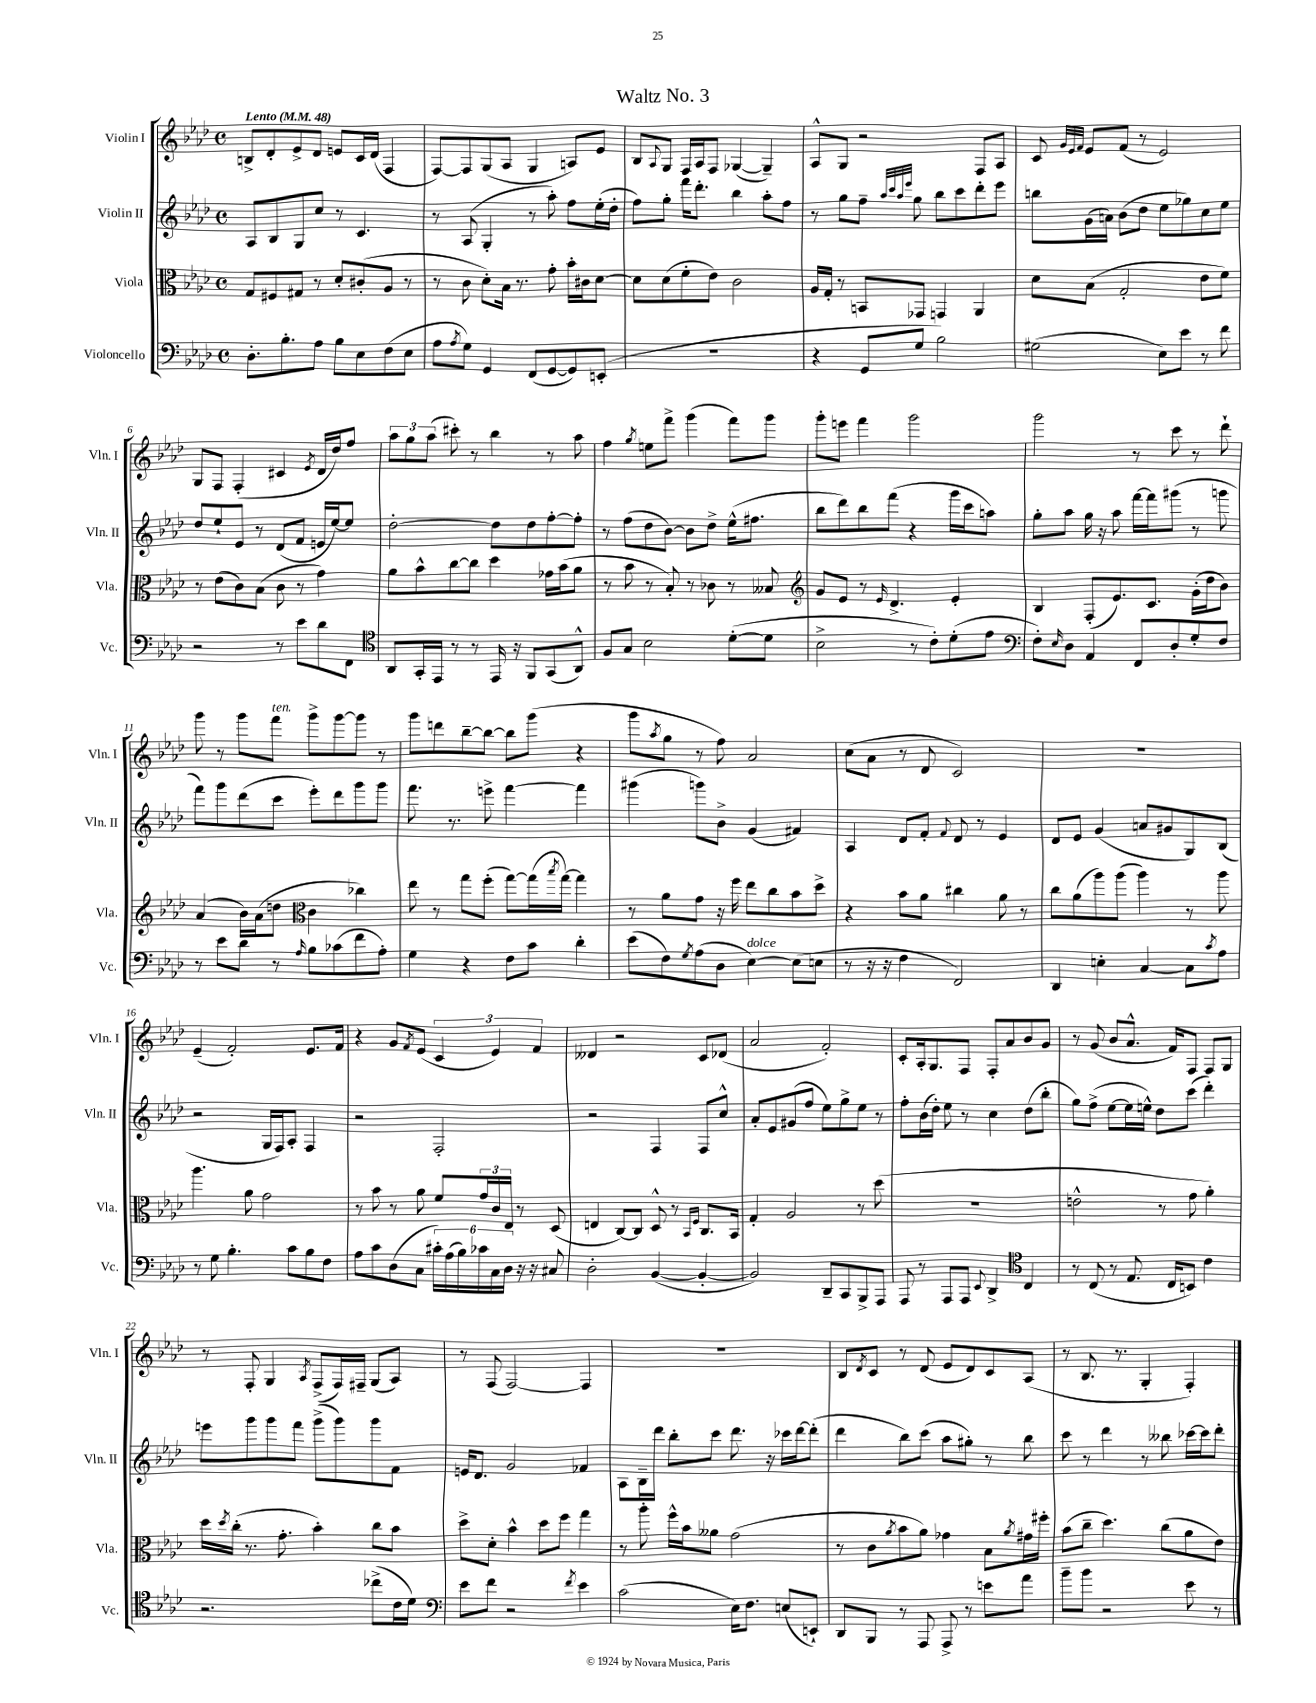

**kern	**kern	**kern	**kern
*part4	*part3	*part2	*part1
*staff4	*staff3	*staff2	*staff1
*I"Violoncello	*I"Viola	*I"Violin II	*I"Violin I
*I'Vc.	*I'Vla.	*I'Vln. II	*I'Vln. I
*clefF4	*clefC3	*clefG2	*clefG2
*k[b-e-a-d-]	*k[b-e-a-d-]	*k[b-e-a-d-]	*k[b-e-a-d-]
*M4/4	*M4/4	*M4/4	*M4/4
*met(c)	*met(c)	*met(c)	*met(c)
*MM48	*MM48	*MM48	*MM48
=1	=1	=1	=1
!	!	!	!LO:TX:a:B:t=Lento
8.D-'\L	8G/L	8A-/L	8Bn^/L
.	8F#X/	8B-/	8d-'/
8.B-'\	.	.	.
.	8G#X/J	8G/	8e-^/
8A-\J	8r	8cc/J	8d-/J
8B-\L	8d-'/L	8r	8en/L
8E-\	(8c#X'/	4.c/	16c/L
.	.	.	(16d-/JJ
(8F\	8A-/J	.	4F/
8E-\J	8r	.	.
=2	=2	=2	=2
8A-\L	8r	8r	[8F/L)
8qA-/	.	.	.
8G\J)	8c\	(8A-/	8F/]
4GG/	8d-'\L)	4G'/	(8G/
.	16B-\Jk	.	8A-/J
.	8.r	.	.
(8FF/L	.	8r	4G/
[8GG/	8g'\	8aa-'\)	.
8GG/])	16b-'\LL	8ff\L	8An/L)
.	16c#X\J	.	.
(8EEn'/J	[8d-\J	(16ee-'\L	8e-/J
.	.	16dd-'\JJ	.
=3	=3	=3	=3
1r	8d-\L]	8ff\L)	8B-/L
.	.	.	8qqA-/
.	(8d-\	8gg'\J	8G/J
.	8f'\	16fff\KL	16F/LL
.	.	8.ddd-'\J	16A-/J
.	8e-\J)	.	8F/J
.	2c\	4bb-\	([4G-X/
.	.	8aa-'\L	4G-~/])
.	.	8ff\J	.
=4	=4	=4	=4
4r	16A-/LL	8r	8A-^^/L
.	16G'/JJ	.	.
.	8r	8gg\L	8G/J
8GG/L	8BBn/L	8ff~\J	2r
.	.	32qqaa-/LLL	.
.	.	32qqccc/	.
.	.	32qqaa-/	.
.	.	32qqeee-/JJJ	.
8G/J	8GG-X/J	8gg\	.
2B-\)	4GGn/	8bb-\L	.
.	.	8ccc\	.
.	4AA-/	8ddd-'\	8F/L
.	.	8eee-\J	8A-/J
=5	=5	=5	=5
(2G#X\	8d-\L	8bbn\L	8c/
.	.	.	32qqg/LLL
.	.	.	32qqe-/
.	.	.	32qqf/JJJ
.	(8B-\J	(16g\L	8e-/L
.	.	16an\JJ)	.
.	2G'/	(8b-\L	(8f/J
.	.	8dd-\J	8r
8E-\L)	.	8ee-\L	2e-/)
8e-\J	.	8gg-X\)	.
8r	8e-\L	8cc\	.
8f\	8f\J)	8ee-\J	.
!!LO:LB:g=z
=6	=6	=6	=6
2r	8r	8dd-/L	8G/L
.	(8e-\L	8ee-`/	8F/J
.	8c\)	8e-/J	(4F'/
.	(8B-\J	8r	.
8r	8c\	(8d-/L	4c#X/
8e-\L	8r	8f/J	.
.	.	.	8qe-/
8d-\	4g\)	16en/LL	16d-/LL
.	.	[16ee-/J)	16dd-/J)
8FF\J	.	8ee-/J]	8ff/J
=7	=7	=7	=7
*clefC4	*	*	*
8AA-/L	8a-\L	[2dd-'\	12aa-\L
.	.	.	12gg\
16GG'/L	8b-^^\	.	.
.	.	.	(12aa-\J
16EE-/JJ	.	.	.
8r	[8cc\	.	8ccc#X'\)
8r	8cc\J]	.	8r
16EE-/	4dd-\	8dd-\L]	4bb-\
16r	.	.	.
8FF/L	.	8dd-\	.
(8GG/	16g-X\LL	[8ff'\	8r
.	(16b-\J	.	.
8AA-^^/J)	8a-\J	8ff'\J]	8aa-\
=8	=8	=8	=8
8F/L	8r	8r	4ff\
8G/J	8b-\	(8ff\L	.
.	.	.	8qgg/
2B-\	8r	8dd-\	8een\L
.	8B-'/)	[8b-\J)	8fff^\J
.	8r	8b-\L]	(4ggg\
.	8c-X\	8dd-^\J	.
([8d-'\L	8r	(16ee-^^\KL	8fff\L)
.	.	8.ff#X\J	.
8d-\J]	8B--X/	.	8ggg\J
=9	=9	=9	=9
*	*clefG2	*	*
2B-^\	8g/L	8bb-\L	8ggg'\L
.	8e-/J	8ddd-\)	8eeen\J
.	8r	8bb-\	4fff\
.	16qqe-/	.	.
.	4.d-^/	(8fff\J	.
8r	.	4r	2ggg\
8c'\L)	.	.	.
(8d-'\	4e-'/	16ggg\LL	.
.	.	16ccc\J	.
8e-\J	.	8aan\J)	.
=10	=10	=10	=10
*clefF4	*	*	*
8F'\L)	4B-/	8gg'\L	2ggg\
16qqE-/	.	.	.
8D-\J	.	8aa-\J	.
4AA-/	(8F'/L	16gg\	.
.	.	16r	.
.	8.e-/)	8aa-\	.
8FF/L	.	[16fff\LL	8r
.	8.c/J	16fff\J]	.
8D-'/	.	(8ggg#X\J	8ccc\
8G'/	(16g'\LL	8r	8r
.	16dd-\J	.	.
8F/J	8b-\J)	8gggn\	8ddd-`\
!!LO:LB:g=z
=11	=11	=11	=11
8r	(4a-/	8fff\L)	8ggg\
8e-\L	.	8ggg\	8r
8d-\J	16b-\LL)	(8ddd-\	8ggg\L
.	(16a-\J	.	.
!	!	!	!LO:TX:a:i:t=ten.
8r	8ddn\J	8ccc\J	8fff\J
16qqA-/	.	.	.
*	*clefC3	*	*
8B-\L	4c\	8eee-'\L)	8ggg^\L
(8c-X\	.	8ddd-\	[8ggg\
8f\	4cc-X\)	8ggg\	8ggg\J]
8A-'\J)	.	8ggg\J	8r
=12	=12	=12	=12
4G\	8ee-\	8.fff\	8ggg\L
.	8r	.	8dddn\
.	.	8.r	.
4r	8gg\L	.	[8bb-~\
.	(8ff'\J	8eeen^\	8bb-\J_
8F\L	[8gg\L)	[4fff\	8bb-\L]
8c\J	(16gg\L]	.	(8ggg\J
.	8qbb-/	.	.
.	[16gg\JJ)	.	.
4d-'\	4gg\]	4fff\]	4r
=13	=13	=13	=13
(8e-\L	8r	(4ggg#X\	8ggg\L
.	.	.	8qaa-/
8F\)	8a-\L	.	8gg\J
8qG/	.	.	.
(8A-\	8g\J	8gggn\L)	8r
8D-\J	16r	8b-^\J	8ff\)
.	16ff\	.	.
!LO:TX:a:i:t=dolce	!	!	!
[4E-\)	8ee-\L	(4g/	2a-/
.	8cc\	.	.
(8E-\L]	8b-\	4f#X/)	.
8En\J	8dd-^\J	.	.
=14	=14	=14	=14
8r	4r	4A-/	(8cc\L
16r	.	.	8a-\J
16r	.	.	.
4F\	8b-\L	8d-/L	8r
.	8a-\J	8f'/J	8d-/
.	.	8qqf/	.
2FF/)	4cc#X\	8d-/	2c/)
.	.	8r	.
.	8a-\	4e-/	.
.	8r	.	.
=15	=15	=15	=15
4DD-/	8cc\L	8d-/L	1r
.	(8a-\	8e-/J	.
4En'\	8aa-\)	(4g/	.
.	(8aa-\J	.	.
[4C/	4aa-\)	8an/L	.
.	.	8g#X/	.
8C\L]	8r	8G/)	.
8qc/	.	.	.
8A-\J	8aa-\	(8B-/J	.
!!LO:LB:g=z
=16	=16	=16	=16
8r	4.aa-\	2r	(4e-~/
8G\	.	.	.
4.B-'\	.	.	2f'/)
.	8a-\	.	.
.	2g\	16G/LL	.
.	.	16F/J)	.
8c\L	.	8A-'/J	.
8B-\	.	4F/	8.e-/L
8F\J	.	.	.
.	.	.	16f/Jk
=17	=17	=17	=17
8A-\L	8r	2r	4r
8c\	8b-\	.	.
(8D-\	8r	.	8g/L
.	.	.	8qf/
8C\J	8a-\	.	(8e-/J
24c#X'\LL)	8f/L	2F'/	6c/
(24A-\	.	.	.
24B-\)	.	.	.
24c-X\	24g/L	.	.
24C\	24c/	.	6e-/)
24D-\JJ	24E-/JJ	.	.
16r	8r	.	.
16r	.	.	.
.	.	.	6f/
8C#X/	(8D-/	.	.
=18	=18	=18	=18
2D-'\	4En/	2r	4d--X/
.	[8C/L)	.	2r
.	8C/J]	.	.
([4BB-/	8D-^^/	4F/	.
.	8r	.	.
.	16qqBB-/LL	.	.
.	16qqF/JJ	.	.
4BB-'/_	8.C/L	8F/L	8c/L
.	.	8cc^^/J	(8d-X/J
.	16BB-/Jk	.	.
=19	=19	=19	=19
2BB-/])	4G'/	8a-'/L	2a-/
.	.	8e-/	.
.	2A-/	(8g#X/	.
.	.	8ff/J	.
8DD-~/L	.	8ee-\L)	2f'/)
8CC/	.	8gg^\	.
8BBB-^/	8r	8ee-\J	.
8AAA-/J	(8dd-\	8r	.
=20	=20	=20	=20
8AAA-/	1r	8ff'\L	8c'/L
8r	.	(16b-\L	16A-'/k
.	.	16dd-'\JJ)	8.G/
8AAA-/L	.	8ee-\	.
8AAA-/J	.	8r	8F/J
8qqEE-/	.	.	.
4DD-^/	.	4cc\	8F'/L
.	.	.	8a-/
*clefC4	*	*	*
4C/	.	(8dd-\L	8b-/
.	.	8bb-'\J	8g/J
=21	=21	=21	=21
8r	2en^^\	8gg\L)	8r
(8C/	.	(8ff^\J	(8g/
8r	.	[8ee-\L	8b-/L
8.E-/	.	16ee-\L]	8.a-^^/J
.	.	16een^^\JJ)	.
.	8r	8dd-\L	.
16C/KL	.	.	16f/KL)
8BBn/J)	8g\	(8ccc\J	8F/J
4c\	4a-'\)	4ddd-'\)	8F/L
.	.	.	8G/J
!!LO:LB:g=z
=22	=22	=22	=22
2.r	16dd-\LL	8eeen\L	8r
.	8qdd-/	.	.
.	(16cc'\JJ	.	.
.	8.r	8ggg\	8F'/
.	.	8ggg\	4G/
.	8.g'\	.	.
.	.	8fff\J	.
.	.	.	8qA-/
.	4b-'\)	(8ggg^\L	(8F^/L
.	.	8ggg\)	16F/L)
.	.	.	16F#X~/JJ
(8cc-X^\L	8cc\L	8ggg\	(8G/L
16c\L	8b-\J	8f\J	8A-/J)
16d-\JJ)	.	.	.
=23	=23	=23	=23
*clefF4	*	*	*
8e-\L	8dd-^\L	16en/KL	8r
.	.	8.d-/J	.
8f\J	8d-'\J	.	(8F/
2r	4b-^^\	2g/	[2F/)
.	8dd-\L	.	.
.	8ff\J	.	.
8qf/	.	.	.
4e-\	4gg\	4f-X/	4F/]
=24	=24	=24	=24
(2c\	8r	8A-\L	1r
.	8aa-'\	16B-~\L	.
.	.	16ddd-\JJ	.
.	16ff^^\LL	8bb-'\L	.
.	16b-\J	.	.
.	8a--X\J	8ccc\J	.
16E-\KL)	(2g\	8.ddd-\	.
8.F\J	.	.	.
.	.	16r	.
(8En/L	.	16ccc-X\LL	.
.	.	[16ddd-\J	.
8EEn`/J)	.	(8ddd-'\J]	.
=25	=25	=25	=25
8DD-/L	8r	4ddd-\	8B-/L
.	.	.	8qd-/
8BBB-/J	8c\L	.	8c/J
.	8qa-/	.	.
8r	8b-\	8bb-\L)	8r
8AAA-/	8a-\J)	(8ccc\J	(8d-/
8AAA-^/	4g-X\	8aa-\L	8e-/L
8r	.	8gg#X'\J)	8d-/)
8en\L	8B-\L	8r	8c/
.	8qa-/	.	.
8a-\J	16g#X\L	8bb-\	(8A-/J
.	16ff#X'\JJ	.	.
=26	=26	=26	=26
8b-~\L	(8b-\L	8ccc\	8r
8b-\J	8cc~\J	8r	8.B-/
2r	4.dd-\)	4ddd-\	.
.	.	.	8.r
.	.	8r	4G'/
.	(8cc\L	8bb--X\	.
8e-\	8a-\	[16ccc-X\LL	4F'/)
.	.	16ccc-\J]	.
8r	8e-\J)	8ddd-'\J	.
==	==	==	==
*-	*-	*-	*-
